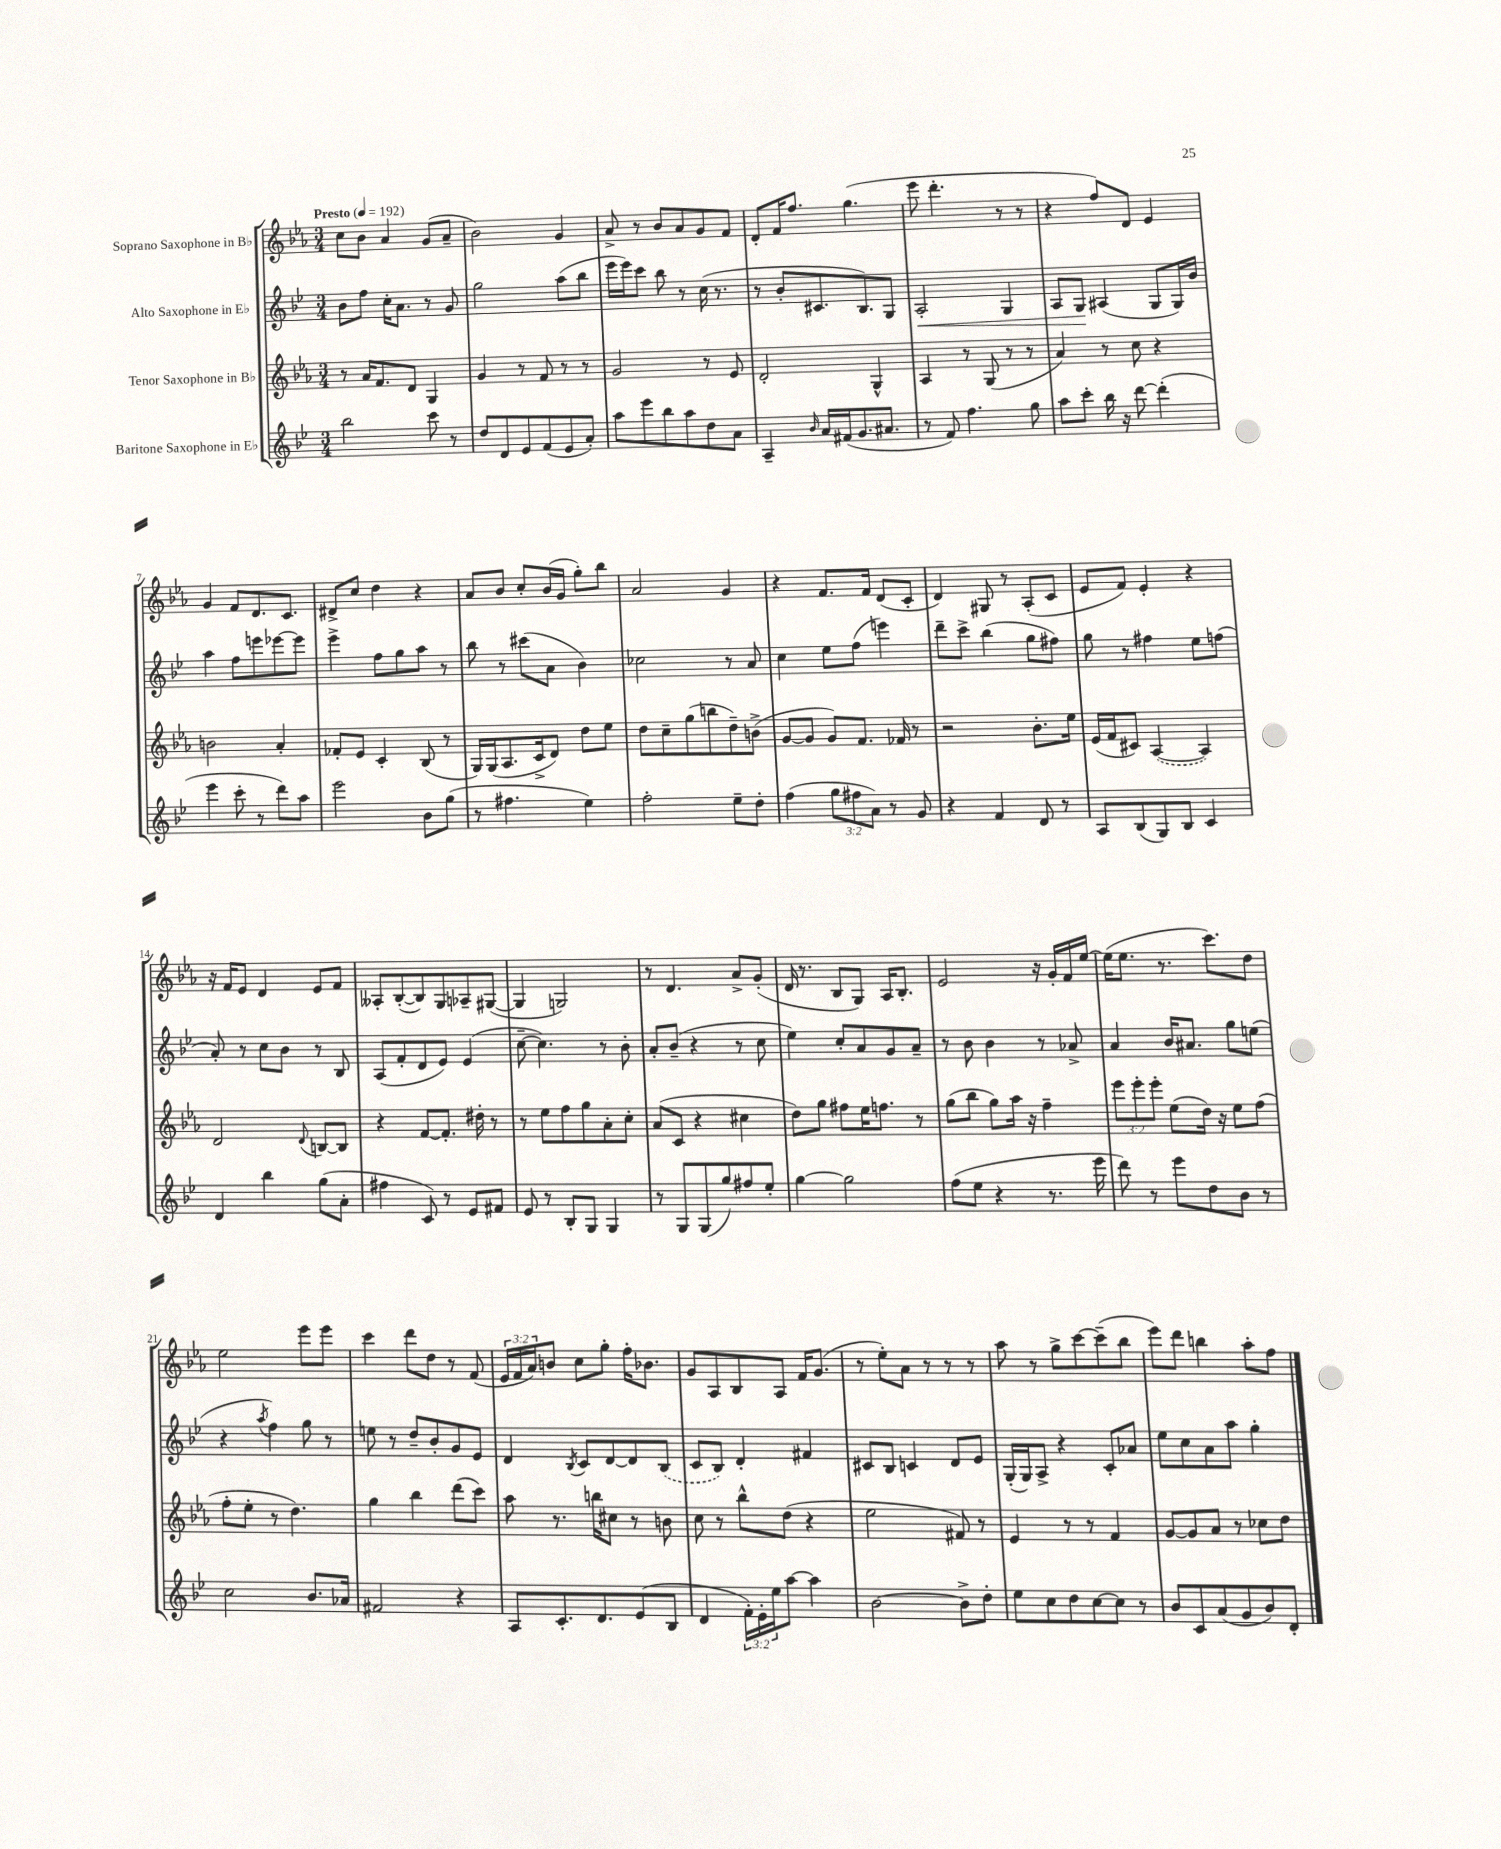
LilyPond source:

<<
\new StaffGroup <<
\new Staff = "s0" \with { instrumentName = "Soprano Saxophone in Bb" } {
    \clef treble \key ees \major \numericTimeSignature \time 3/4 \override Staff.TupletNumber.text = #tuplet-number::calc-fraction-text \tempo "Presto" 4 = 192
    c''8 bes'8 aes'4 g'8( aes'8-- |
    bes'2) g'4 |
    aes'8-> r8 bes'8 aes'8 g'8 f'8 |
    d'8-. f'16 f''8. g''4.( |
    ees'''8 d'''4.-. r8 r8 |
    r4 f''8) d'8 ees'4 |
    g'4 f'8 d'8. c'8. |
    dis'8-> c''8 d''4 r4 |
    aes'8 bes'8 c''8-. bes'16( g'16 g''8-.) bes''8 |
    aes'2 g'4 |
    r4 f'8. f'16 d'8( c'8-. |
    d'4) gis8 r8 aes8-.( c'8 |
    ees'8 f'8) ees'4-. r4 |
    r16 f'16 ees'8 d'4 ees'8 f'8 |
    aeses8-. bes8~-.( bes8) g8 aes8-- gis8~( |
    gis4 g2) |
    r8 d'4. aes'8-> g'8-.( |
    d'16 r8. bes8 g8) aes16 bes8.-. |
    ees'2 r16 g'16-. f'16 ees''16~ |
    ees''16( ees''8. r8. c'''8.) d''8 |
    ees''2 ees'''8 ees'''8 |
    c'''4 d'''8 d''8 r8 f'8( |
    \tuplet 3/2 { ees'16 f'16 aes'16) } b'8 c''8 g''8-. f''16-. bes'8. |
    g'8 aes8 bes8 aes8 f'16 g'8.( |
    r8 ees''8-.) aes'8 r8 r8 r8 |
    aes''8 r8 g''8-> c'''8~ c'''8--( bes''8 |
    ees'''8) d'''8 b''4 aes''8-. f''8 \bar "|." |
}
\new Staff = "s1" \with { instrumentName = "Alto Saxophone in Eb" } {
    \clef treble \key bes \major \numericTimeSignature \time 3/4
    bes'8 f''8 c''16-. a'8. r8 g'8 |
    g''2 a''8( bes''8 |
    ees'''16 ees'''16) c'''8 bes''8 r8 c''16( r8. |
    r8 bes'8-. cis'8. bes8.) g8 |
    a2-.\< g4 |
    a8 g8\! ais4( g8 g16) bes'16 |
    a''4 f''8 e'''8 ees'''8~ ees'''8 |
    ees'''4-> f''8 g''8 a''8 r8 |
    bes''8 r8 cis'''8( a'8 bes'4) |
    ces''2 r8 a'8 |
    c''4 ees''8 f''8( e'''4) |
    d'''8-- c'''8-> bes''4( g''8 fis''8) |
    g''8 r8 fis''4 ees''8 f''8( |
    a'8-.) r8 c''8 bes'8 r8 bes8 |
    a8( f'8-. d'8 ees'8) ees'4( |
    c''8~-- c''4.) r8 bes'8-. |
    a'8-. bes'8--( r4 r8 c''8 |
    ees''4) c''8-. a'8 g'8 a'8-- |
    r8 bes'8 bes'4 r8 aes'8-> |
    a'4 bes'16 ais'8. g''8 e''8( |
    r4 \acciaccatura { a''8 } f''4) g''8 r8 |
    e''8 r8 d''8-- bes'8-. g'8 ees'8 |
    d'4 \acciaccatura { bes8 } c'8 d'8~ d'8 \once \slurDashed bes8( |
    c'8 bes8) d'4-. fis'4 |
    cis'8 bes8 c'4 d'8 ees'8 |
    g16-.( g16) a8-> r4 c'8-. aes'8 |
    ees''8 c''8 a'8 a''8 g''4-. \bar "|." |
}
\new Staff = "s2" \with { instrumentName = "Tenor Saxophone in Bb" } {
    \clef treble \key ees \major \numericTimeSignature \time 3/4 \override Staff.TupletNumber.text = #tuplet-number::calc-fraction-text
    r8 aes'16 f'8. d'8 g4 |
    g'4 r8 f'8 r8 r8 |
    g'2 r8 ees'8 |
    d'2-. g4-^ |
    aes4 r8 g8( r8 r8 |
    aes'4) r8 c''8 r4 |
    b'2 aes'4-. |
    fes'8-. ees'8 c'4-. bes8( r8 |
    g16) g16( aes8. c'16-> d'8) d''8 ees''8 |
    d''8 c''8-- g''8( b''8 d''8--) b'8->( |
    g'8~ g'8 g'8) f'8. fes'16 r8 |
    r2 bes'8.-. ees''16 |
    ees'16( f'16 cis'8) \once \slurDashed aes4~( aes4) |
    d'2 \appoggiatura { d'8 } b8~ b8 |
    r4 f'8~ f'8.-. dis''16-. r8 |
    r8 ees''8 f''8 g''8 aes'8-. c''8-. |
    aes'8( c'8 r4 cis''4 |
    d''8) g''8 fis''8 ees''16 f''8. r8 |
    g''8( bes''8 g''8) aes''16 r16 f''4-- |
    \tuplet 3/2 { ees'''8 ees'''8-. ees'''8-. } ees''8( d''16) r16 ees''8 f''8( |
    f''8-. ees''8-. r8 d''4.) |
    g''4 bes''4 d'''8( c'''8) |
    aes''8 r8. b''16 cis''8 r8 b'8 |
    c''8 r8 bes''8-^ d''8( r4 |
    ees''2 fis'8) r8 |
    ees'4 r8 r8 f'4 |
    g'8~ g'8 aes'8 r8 ces''8 d''8 \bar "|." |
}
\new Staff = "s3" \with { instrumentName = "Baritone Saxophone in Eb" } {
    \clef treble \key bes \major \numericTimeSignature \time 3/4 \override Staff.TupletNumber.text = #tuplet-number::calc-fraction-text
    bes''2 c'''8 r8 |
    d''8 d'8 ees'8 f'8( ees'8 a'8-.) |
    a''8 ees'''8 bes''8 a''8 d''8 a'8 |
    a4-- \grace { bes'16 } a'16 fis'16( g'8. ais'8. |
    r8 f'8) f''4. g''8 |
    a''8 c'''8-. bes''16 r16 d'''8~ d'''4-.( |
    ees'''4 c'''8-. r8 d'''8) a''8 |
    ees'''2 bes'8 g''8( |
    r8 fis''4. ees''4) |
    f''2-. ees''8-- d''8-. |
    f''4( \tuplet 3/2 { g''8 fis''8 a'8) } r8 g'8 |
    r4 f'4 d'8 r8 |
    a8 bes8( g8) bes8 c'4 |
    d'4 bes''4 g''8( a'8-. |
    fis''4 c'8) r8 ees'8 fis'8 |
    ees'8 r8 bes8-. g8 g4 |
    r8 g8 g8( g''8) fis''8 ees''8-. |
    g''4~ g''2 |
    f''8( ees''8 r4 r8. ees'''16 |
    d'''8) r8 ees'''8 d''8 bes'8 r8 |
    c''2 bes'8. aes'16 |
    fis'2 r4 |
    a8 c'8.-. d'8. ees'8( bes8 |
    d'4 \tuplet 3/2 { f'16-.) ees'16-. ees''16 } a''8~ a''4 |
    bes'2~ bes'8-> d''8-. |
    ees''8 c''8 d''8 c''8~ c''8 r8 |
    bes'8 c'8 a'8( g'8 bes'8) d'8-. \bar "|." |
}
>>
>>
